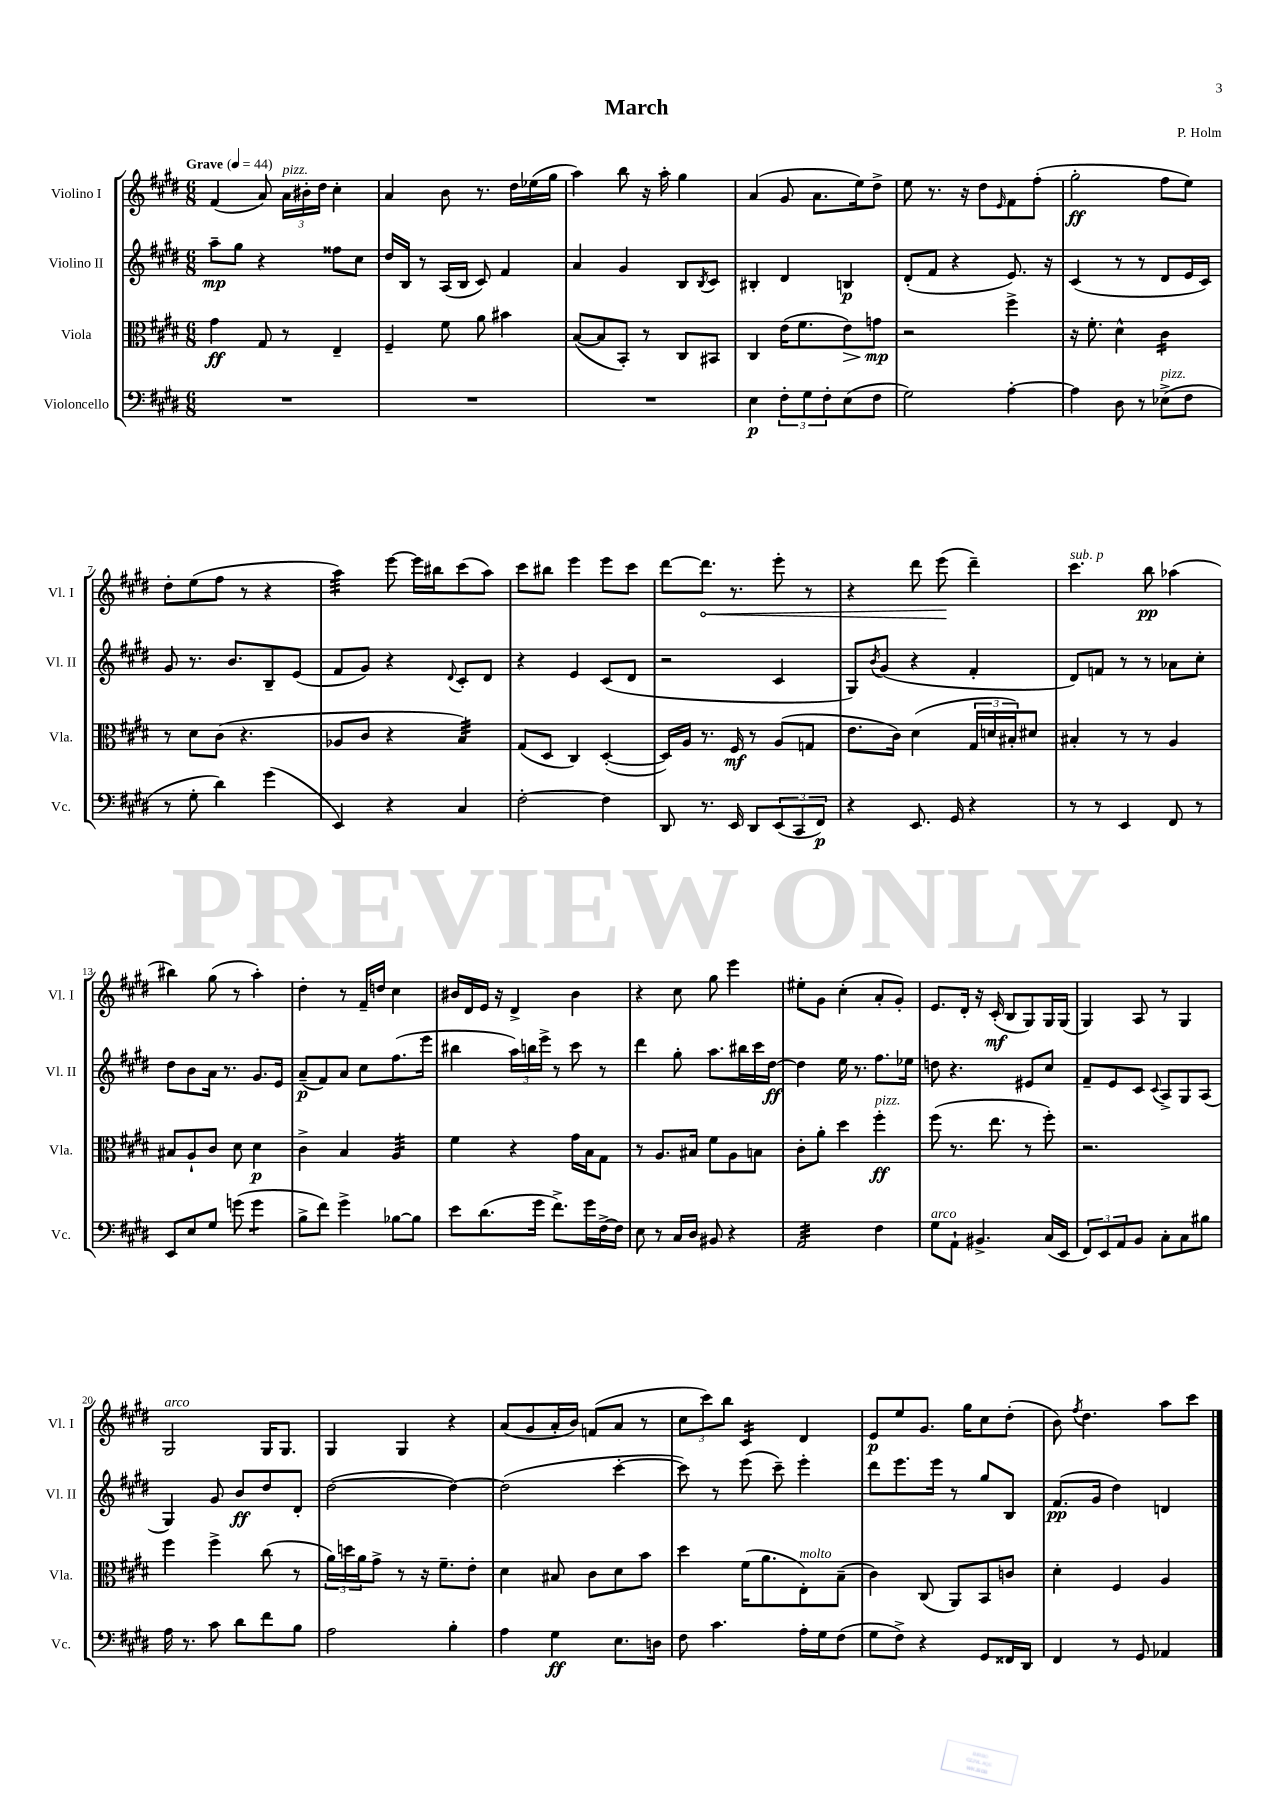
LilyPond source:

\header { title = "March" composer = "P. Holm" }
<<
\new StaffGroup <<
\new Staff = "s0" \with { instrumentName = "Violino I" shortInstrumentName = "Vl. I" } {
    \clef treble \key e \major \numericTimeSignature \time 6/8 \tempo "Grave" 4 = 44
    fis'4( a'8) \tuplet 3/2 { a'16^\markup { \italic "pizz." } bis'16-. dis''16 } cis''4-. |
    a'4 b'8 r8. dis''16 ees''16( gis''16 |
    a''4) b''8 r16 a''16-. gis''4 |
    a'4( gis'8 a'8. e''16) dis''8-> |
    e''8 r8. r16 dis''8 \grace { e'16 } fis'8 fis''8-.( |
    gis''2-.\ff fis''8 e''8) |
    dis''8-. e''8( fis''8 r8 r4 |
    a''4:32) e'''8~ e'''16 bis''16 cis'''8( a''8) |
    cis'''8 bis''8 e'''4 e'''8 cis'''8 |
    dis'''8~ \once \override Hairpin.circled-tip = ##t dis'''8.\< r8. e'''8-. r8 |
    r4 dis'''8 e'''8\!( dis'''4--) |
    cis'''4.^\markup { \italic "sub. p" } b''8\pp aes''4( |
    bis''4) gis''8( r8 a''4-.) |
    dis''4-. r8 fis'16-- d''16 cis''4 |
    bis'16 dis'16 e'16 r16 dis'4-> bis'4 |
    r4 cis''8 gis''8 e'''4 |
    eis''8-. gis'8 cis''4-.( a'8-. gis'8-.) |
    e'8. dis'16-. r16 cis'16-.\mf( b8 gis8) gis16 gis16( |
    gis4) a8 r8 gis4 |
    gis2^\markup { \italic "arco" } gis16 gis8. |
    gis4 gis4 r4 |
    a'8( gis'8 a'16-. b'16) f'8( a'8 r8 |
    \tuplet 3/2 { cis''8 cis'''8) b''8 } cis'4:16 dis'4 |
    e'8\p e''8 gis'8. gis''16 cis''8 dis''8-.( |
    b'8) \acciaccatura { fis''8 } dis''4. a''8 cis'''8 \bar "|." |
}
\new Staff = "s1" \with { instrumentName = "Violino II" shortInstrumentName = "Vl. II" } {
    \clef treble \key e \major \numericTimeSignature \time 6/8
    a''8--\mp gis''8 r4 fisis''8 cis''8 |
    dis''16 b16 r8 a16( b16 cis'8) fis'4 |
    a'4 gis'4 b8 \acciaccatura { b8 } cis'8 |
    bis4-. dis'4 b4\p |
    dis'8-.( fis'8 r4 e'8.) r16 |
    cis'4( r8 r8 dis'8 e'16 cis'16) |
    gis'8 r8. b'8. b8-- e'8( |
    fis'8 gis'8) r4 \appoggiatura { dis'8 } cis'8-. dis'8 |
    r4 e'4 cis'8( dis'8 |
    r2 cis'4 |
    gis8) \acciaccatura { b'8 } gis'8( r4 fis'4-. |
    dis'8) f'8 r8 r8 aes'8 cis''8-. |
    dis''8 b'8 a'16 r8. gis'8. e'16 |
    a'8--\p( fis'8) a'8 cis''8 fis''8.( e'''16 |
    bis''4 \tuplet 3/2 { a''16) b''16 e'''16-> } r8 cis'''8 r8 |
    dis'''4 gis''8-. a''8. bis''16 cis'''16 dis''16~\ff |
    dis''4 e''16 r8. fis''8. ees''16 |
    d''8 r4. eis'8 cis''8 |
    fis'8-- e'8 cis'8 \appoggiatura { cis'8 } a8-> gis8 a8( |
    gis4) gis'8 b'8\ff dis''8 dis'8-. |
    dis''2~( dis''4~) |
    dis''2( cis'''4~-. |
    cis'''8) r8 e'''8( cis'''8--) e'''4-. |
    dis'''8 e'''8. e'''16 r8 gis''8 b8 |
    fis'8.\pp( gis'16 dis''4) d'4 \bar "|." |
}
\new Staff = "s2" \with { instrumentName = "Viola" shortInstrumentName = "Vla." } {
    \clef alto \key e \major \numericTimeSignature \time 6/8
    gis'4\ff gis8 r8 e4-- |
    fis4-- fis'8 a'8 bis'4 |
    b8~( b8 b,8-.) r8 cis8 bis,8 |
    cis4 e'16( fis'8. e'8\>) g'8\mp\! |
    r2 fis''4-> |
    r16 fis'8.-. dis'4-^ cis'4:16 |
    r8 dis'8 cis'8( r4. |
    aes8 cis'8 r4 b4:32) |
    gis8( dis8 cis4) dis4~-.( |
    dis16) a16 r8. fis16\mf r8 a8( g8 |
    e'8. cis'16) dis'4( \tuplet 3/2 { gis16 d'16 bis16-.) } dis'8 |
    bis4-. r8 r8 a4 |
    bis8 a8-! cis'8 dis'8 dis'4\p |
    cis'4-> b4 a4:32 |
    fis'4 r4 gis'16 b16 gis8 |
    r8 a8. bis16 fis'8 a8 b8 |
    cis'8-. a'8-. dis''4 fis''4-.\ff^\markup { \italic "pizz." } |
    fis''8( r8. e''8. r8 fis''8-.) |
    r2. |
    fis''4 fis''4-> cis''8( r8 |
    \tuplet 3/2 { a'16) d''16 a'16 } gis'8-> r8 r16 fis'8.-- e'8-. |
    dis'4 bis8 cis'8 dis'8 b'8 |
    dis''4 fis'16( a'8. e8-.^\markup { \italic "molto" }) b8--( |
    cis'4) cis8( a,8) b,8 c'8 |
    dis'4-. fis4 a4 \bar "|." |
}
\new Staff = "s3" \with { instrumentName = "Violoncello" shortInstrumentName = "Vc." } {
    \clef bass \key e \major \numericTimeSignature \time 6/8
    R2. |
    R2. |
    R2. |
    e4\p \tuplet 3/2 { fis8-. gis8 fis8-. } e8( fis8 |
    gis2) a4~-. |
    a4 dis8 r8 ees8->^\markup { \italic "pizz." }( fis8 |
    r8 gis8-. dis'4) gis'4( |
    e,4) r4 cis4 |
    fis2~-. fis4 |
    dis,8 r8. e,16 dis,8 \tuplet 3/2 { e,8( cis,8 fis,8\p) } |
    r4 e,8. gis,16 r4 |
    r8 r8 e,4 fis,8 r8 |
    e,8 e8 gis8 g'8( g'4:8 |
    b8-> fis'8) gis'4-> bes8~ bes8 |
    e'8 dis'8.( gis'16 fis'8.->) gis'16 fis16~-> fis16 |
    e8 r8 cis16 dis16 bis,8 r4 |
    a,2:32 fis4 |
    gis8^\markup { \italic "arco" } a,8-! bis,4.-> cis16( e,16 |
    \tuplet 3/2 { fis,8) e,8 a,8 } b,8 cis8-. cis8 bis8 |
    a16 r8. cis'8 dis'8 fis'8 b8 |
    a2 b4-. |
    a4 gis4\ff e8. d16 |
    fis8 cis'4. a16-. gis16 fis8( |
    gis8 fis8->) r4 gis,8 fisis,16 dis,16 |
    fis,4 r8 gis,8 aes,4 \bar "|." |
}
>>
>>
